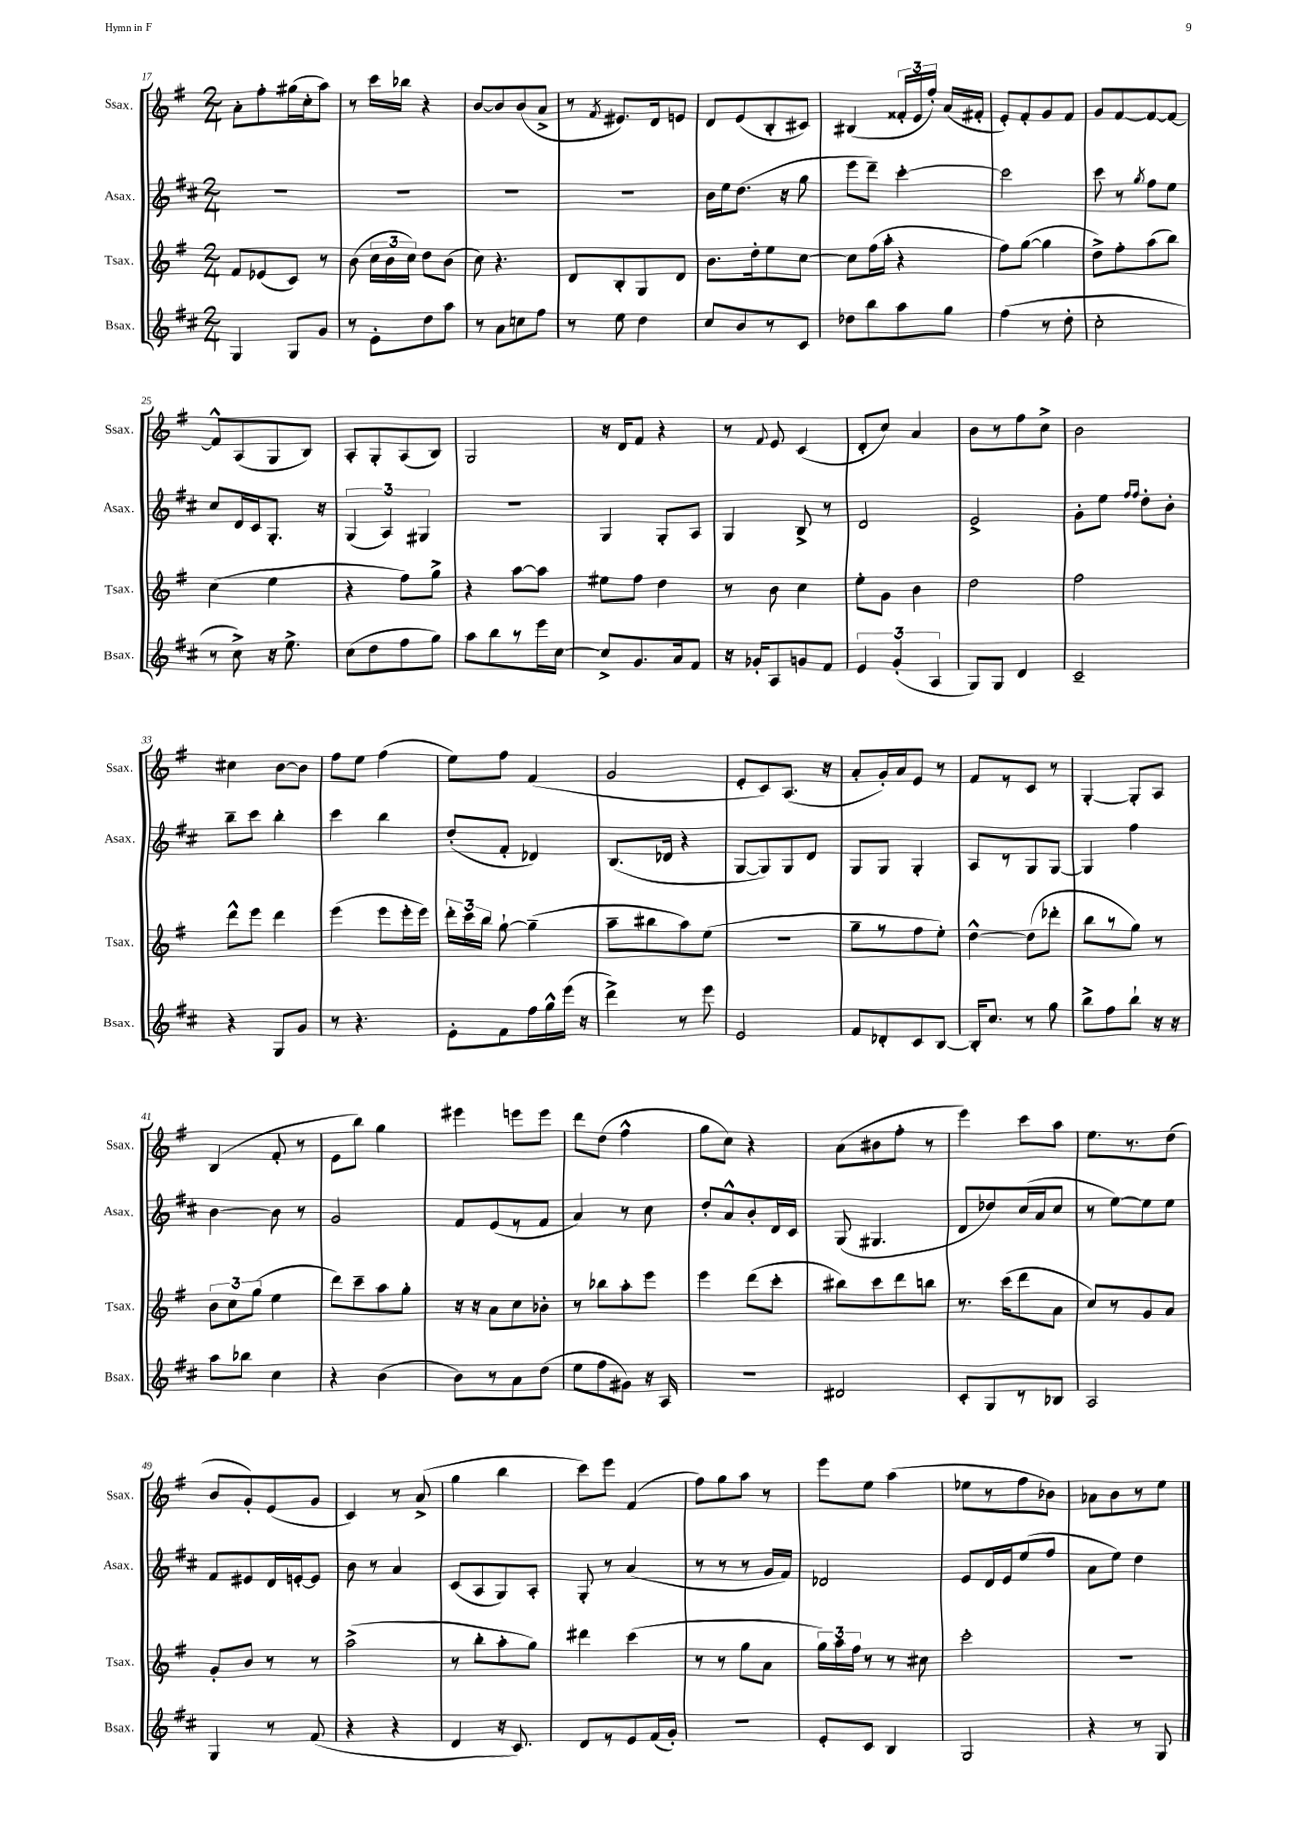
<<
\new StaffGroup <<
\new Staff = "s0" \with { instrumentName = "Ssax." shortInstrumentName = "Ssax." } {
    \clef treble \key g \major \numericTimeSignature \time 2/4
    \autoBeamOff a'8[-. fis''8-. gis''16( c''16-. a''8]) |
    r8 c'''16[ bes''16] r4 |
    b'8[~ b'8 b'8( a'8]-> |
    r8 \acciaccatura { fis'8 } eis'8.[) d'16 e'8] |
    d'8[ e'8( b8-. cis'8]) |
    bis4( \tuplet 3/2 { fisis'16[-. e'16 fis''16]-.) } a'16[( fis'16]-. |
    e'8[-.) fis'8-. g'8 fis'8] |
    g'8[ fis'8~ fis'8~ fis'8]~ |
    fis'8[-^ a8( g8 b8]) |
    a8[-. g8-. a8( b8]) |
    g2 |
    r16 d'16[ fis'8] r4 |
    r8 \appoggiatura { fis'8 } e'8 c'4( |
    d'8[-. c''8]) a'4 |
    b'8[ r8 fis''8 c''8]-> |
    b'2 |
    cis''4 b'8[~ b'8] |
    fis''8[ e''8] fis''4( |
    e''8[) fis''8] fis'4( |
    g'2 |
    e'8[-. c'8) a8.]( r16 |
    a'8[-. g'16-.) a'16 e'8] r8 |
    fis'8[ r8 c'8] r8 |
    g4~-. g8[-. a8] |
    b4( fis'8-. r8 |
    e'8[ b''8]) g''4 |
    eis'''4 e'''8[ e'''8] |
    d'''8[ d''8]( fis''4-^ |
    g''8[ c''8]) r4 |
    a'8[( bis'8 fis''8]-. r8 |
    e'''4) c'''8[ a''8] |
    e''8.[ r8. d''8]( |
    b'8[ g'8-.) e'8( g'8] |
    c'4) r8 a'8->( |
    g''4 b''4 |
    c'''8[) e'''8] fis'4( |
    fis''8[) g''8 a''8] r8 |
    e'''8[ e''8] a''4( |
    ees''8[ r8 fis''8 bes'8]) |
    aes'8[ b'8 r8 e''8] \bar "|." |
}
\new Staff = "s1" \with { instrumentName = "Asax." shortInstrumentName = "Asax." } {
    \clef treble \key d \major \numericTimeSignature \time 2/4
    \autoBeamOff R2 |
    R2 |
    R2 |
    R2 |
    b'16[ e''16 d''8.]( r16 g''8 |
    e'''8[ d'''8]--) cis'''4~-. |
    cis'''2 |
    cis'''8 r8 \acciaccatura { g''8 } fis''8[ e''8] |
    cis''8[ d'16 cis'16 g8.]-. r16 |
    \tuplet 3/2 { g4( a4) gis4 } |
    r2 |
    g4 g8[-. a8] |
    g4 b8-> r8 |
    d'2 |
    e'2-> |
    g'8[-. e''8] \grace { fis''16[ fis''16] } d''8[-. b'8]-. |
    b''8[-- cis'''8] b''4-. |
    cis'''4 b''4 |
    d''8[-.( fis'8]-. des'4) |
    b8.[( des'16] r4 |
    g8[~ g8) g8 d'8] |
    g8[ g8] g4-. |
    a8[ r8 g8 g8]~ |
    g4 fis''4 |
    b'4~ b'8 r8 |
    g'2 |
    fis'8[ e'8( r8 fis'8] |
    a'4) r8 cis''8 |
    d''8[-. a'8-^ b'8-. d'16 cis'16] |
    g8( gis4. |
    d'8[ des''8) cis''16( a'16 cis''8] |
    r8 e''8[~) e''8 e''8] |
    fis'8[ eis'8 d'16 e'16~-. e'8] |
    b'8 r8 a'4 |
    cis'8[( a8 g8) a8]-. |
    g8-. r8 a'4( |
    r8 r8 r8 g'16[ fis'16]) |
    des'2 |
    e'8[ d'16 e'16 e''8( fis''8] |
    a'8[ e''8]) d''4 \bar "|." |
}
\new Staff = "s2" \with { instrumentName = "Tsax." shortInstrumentName = "Tsax." } {
    \clef treble \key g \major \numericTimeSignature \time 2/4
    \autoBeamOff fis'8[ ees'8( c'8]) r8 |
    b'8( \tuplet 3/2 { c''16[ b'16 c''16]) } d''8[ b'8]( |
    c''8) r4. |
    d'8[ b8-. g8 d'8] |
    b'8.[ d''16-. e''8 c''8]~ |
    c''8[ fis''16( a''16]-. r4 |
    fis''8[) g''8]~( g''4 |
    d''8[->) fis''8-. a''8( b''8]) |
    c''4( e''4 |
    r4 fis''8[) g''8]-> |
    r4 a''8[~ a''8] |
    eis''8[ fis''8] d''4 |
    r8 b'8 c''4 |
    e''8[-. g'8] b'4 |
    d''2 |
    fis''2 |
    d'''8[-^ e'''8] d'''4 |
    e'''4( e'''8[ e'''16-. e'''16]) |
    \tuplet 3/2 { d'''16[-. c'''16 b''16] } g''8~-! g''4--( |
    a''8[-- bis''8 a''8) e''8]( |
    r2 |
    g''8[-- r8 fis''8 e''8]-.) |
    d''4~-^ d''8[( des'''8]-. |
    b''8[ r8 g''8]) r8 |
    \tuplet 3/2 { b'8[ c''8 g''8]( } e''4 |
    d'''8[) c'''8-- a''8 g''8]-. |
    r16 r16 a'8[ c''8 bes'8]-. |
    r8 bes''8[ a''8-. e'''8] |
    e'''4 d'''8[( c'''8]-. |
    bis''8[) c'''8 d'''8 b''8] |
    r8. c'''16[( d'''8 a'8] |
    c''8[) r8 g'8 a'8] |
    g'8[-. b'8] r8 r8 |
    a''2->( |
    r8 b''8[-. a''8-. g''8]) |
    dis'''4 c'''4( |
    r8 r8 g''8[ a'8] |
    \tuplet 3/2 { g''16[) a''16 fis''16] } r8 r8 cis''8 |
    c'''2-. |
    R2 \bar "|." |
}
\new Staff = "s3" \with { instrumentName = "Bsax." shortInstrumentName = "Bsax." } {
    \clef treble \key d \major \numericTimeSignature \time 2/4
    \autoBeamOff g4 g8[ g'8] |
    r8 e'8[-. d''8 a''8] |
    r8 a'8[ c''8 fis''8] |
    r8 e''8 d''4 |
    cis''8[ b'8 r8 cis'8] |
    des''8[ b''8 a''8 g''8] |
    fis''4( r8 d''8-. |
    cis''2-. |
    r8 cis''8->) r16 e''8.-> |
    cis''8[( d''8 fis''8 g''8]) |
    a''8[ b''8 r8 e'''16 cis''16]~ |
    cis''8[-> g'8. a'16 fis'8] |
    r16 ges'16[-. a8 g'8 fis'8] |
    \tuplet 3/2 { e'4 g'4-.( a4 } |
    g8[) g8] d'4 |
    cis'2-- |
    r4 g8[ g'8] |
    r8 r4. |
    e'8[-. fis'8 fis''16 g''16-^ e'''16]( r16 |
    d'''4->) r8 e'''8 |
    e'2 |
    fis'8[ des'8-. cis'8 b8]~ |
    b16[-. cis''8.] r8 g''8 |
    b''8[-> fis''8 b''8]-! r16 r16 |
    a''8[ bes''8] cis''4 |
    r4 b'4( |
    b'8[) r8 a'8 d''8]( |
    e''8[ fis''8 gis'8]) r16 a16 |
    R2 |
    dis'2 |
    cis'8[-. g8 r8 bes8] |
    a2 |
    g4 r8 fis'8( |
    r4 r4 |
    d'4 r16 cis'8.) |
    d'8[ r8 e'8 fis'16( g'16]-.) |
    R2 |
    e'8[-. cis'8] b4 |
    g2 |
    r4 r8 g8 \bar "|." |
}
>>
>>
\layout { \context { \Score currentBarNumber = #17 } }
